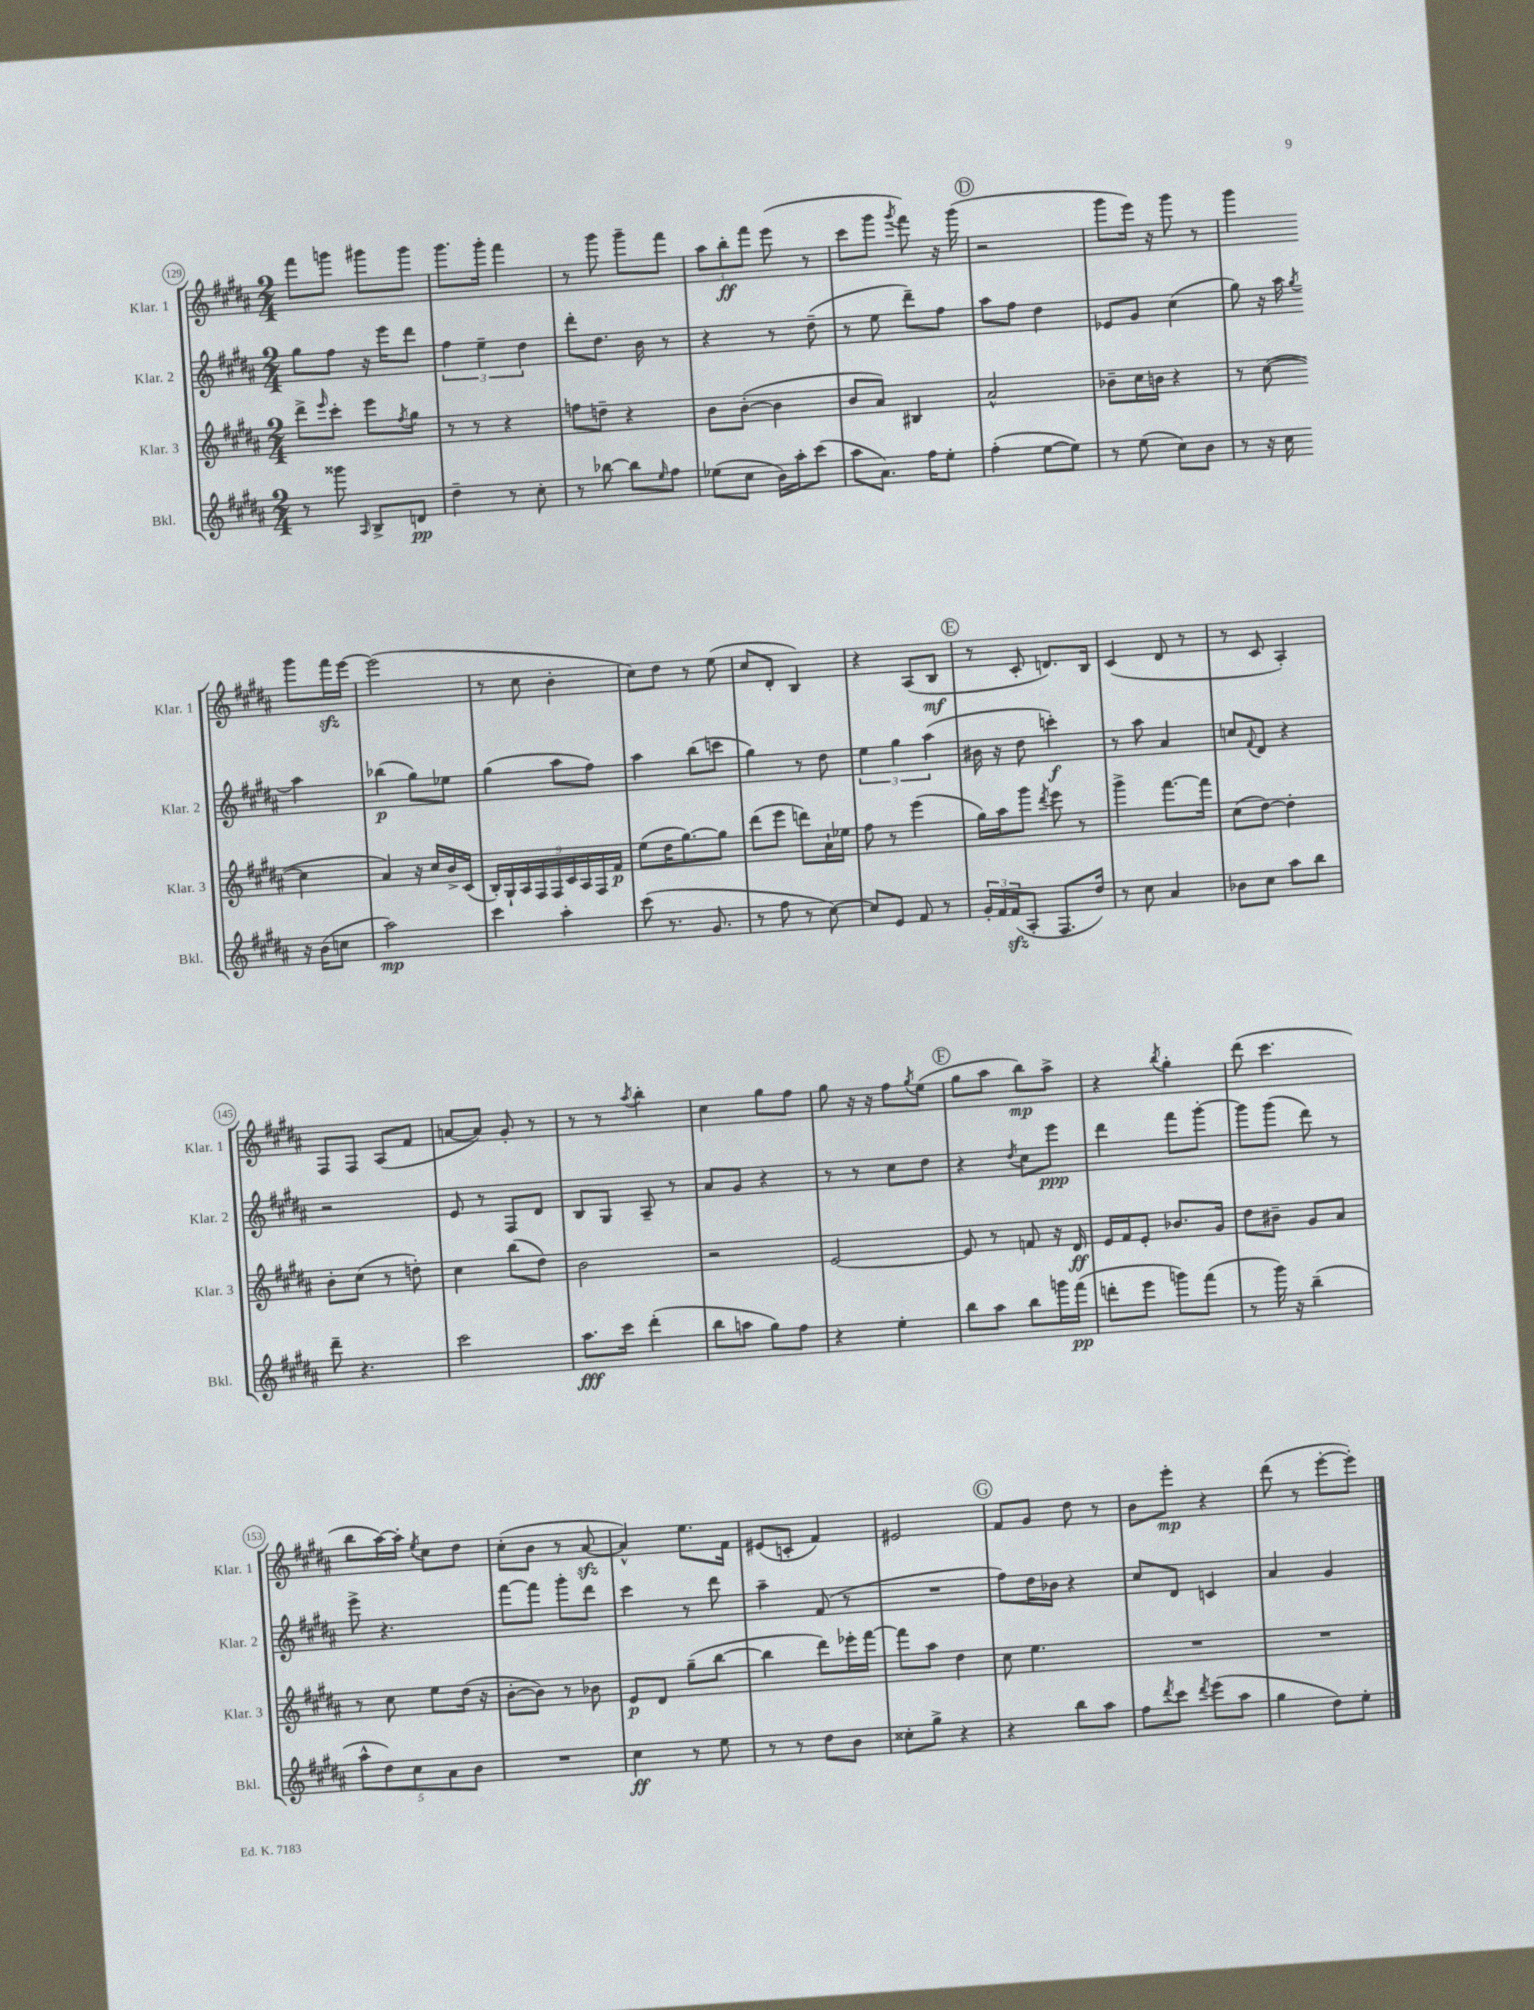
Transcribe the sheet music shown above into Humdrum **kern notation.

**kern	**kern	**kern	**kern
*staff4	*staff3	*staff2	*staff1
*clefG2	*clefG2	*clefG2	*clefG2
*k[f#c#g#d#a#]	*k[f#c#g#d#a#]	*k[f#c#g#d#a#]	*k[f#c#g#d#a#]
*M2/4	*M2/4	*M2/4	*M2/4
8r	8ddd#^\L	8gg#\L	8fff#\L
.	16qqeee/	.	.
8ggg##\	8ccc#'\J	8ff#\J	8ggg\J
16qqA#/	.	.	.
8B^/L	8eee\L	16r	8ggg#\L
.	.	16eee\LK	.
.	8qff#/	.	.
8d/J	8gg#\J	8ddd#\J	8ggg#\J
=	=	=	=
4dd#~\	8r	6ff#\	8.ggg#\L
.	8r	.	.
.	.	6ee~\	.
.	.	.	16ggg#'\Jk
8r	4r	.	4fff#\
.	.	6dd#\	.
8cc#'\	.	.	.
=	=	=	=
8r	8ff\L	8ddd#'\L	8r
[8bb-\	8dd~\J	8.dd#\J	8ggg#\
8bb-\]L	4r	.	8ggg#~\L
.	.	16b\	.
16qqee/	.	.	.
8ff#\J	.	8r	8fff#\J
=	=	=	=
(8ee-\L	8b\L	4r	12aa#\L
.	.	.	12bb'\
8cc#\J	([8b'\J	.	.
.	.	.	12fff#\J
16b\LL)	4b\]	8r	(8eee\
16aa#'\J	.	.	.
(8ccc#\J	.	(8dd#~\	8r
=	=	=	=
8aa#\L	8b/L	8r	8ccc#\L
8.a#\J)	8a#/J)	8ee\	8ggg#\J
.	.	.	8qggg#/
.	4B#/	8ddd#~\L)	8fff#\)
16ff#\LK	.	.	.
8ee'\J	.	8ff#\J	16r
.	.	.	(16ggg#\
=	=	=	=
(4ff#'\	2a#^^/	8aa#\L	2r
.	.	8ff#\J	.
[8ee\L	.	4dd#\	.
8ee\]J)	.	.	.
=	=	=	=
8r	8b-~\L	8e-/L	8ggg#\L
(8ee\	16cc#\L	8g#/J	16eee\Jk)
.	16b\JJ	.	16r
8cc#\L)	4r	(4cc#\	8ggg#\
8b\J	.	.	8r
=	=	=	=
8r	8r	8gg#\)	4ggg#\
16r	([8cc#\	16r	.
16cc#\	.	16aa#\	.
.	.	8qgg#/	.
16r	4cc#\]	4aa#\	8ggg#\L
(16b\LK	.	.	.
8cc\J	.	.	16fff#\L
.	.	.	[16eee\JJ
=	=	=	=
2aa#\)	4a#/)	(4bb-\	(2eee\]
.	16r	8gg#\L)	.
.	16cc#/LL	.	.
.	16b^/	8ee-\J	.
.	(16c#/JJ	.	.
=	=	=	=
4ccc#\	18B'/LL)	(4gg#\	8r
.	18G#`/	.	.
.	18A#/	.	.
.	.	.	8cc#\
.	18F#/	.	.
.	18F#/	.	.
4aa#'\	.	8aa#\L	4b'\
.	18c#/	.	.
.	18A#/	.	.
.	.	8ff#\J)	.
.	18F#/	.	.
.	18f#/JJ	.	.
=	=	=	=
(8ccc#\	(8ee\L	4aa#\	8cc#\L)
8.r	16dd#\K	.	8dd#\J
.	[8.gg#\)	.	.
.	.	(8bb\L	8r
8.g#/	.	.	.
.	8gg#\]J	8ccc\J	(8ee\
=	=	=	=
8r	(8ddd#\L	4gg#\)	8cc#/L
8ff#\	8eee\J	.	8d#'/J
8r	8ddd\L)	8r	4B/)
[8cc#\)	16a#`\L	8dd#\	.
.	16ee-\JJ	.	.
=	=	=	=
8cc#/]L	8ff#\	6ee\	4r
8e/J	8r	.	.
.	.	6gg#\	.
8f#/	(4eee\	.	(8A#/L
.	.	(6aa#\	.
8r	.	.	8B/J
=	=	=	=
24g#'/LL	16gg#\LL)	16b#\	8r
24f#/	.	.	.
.	16aa#\J	16r	.
(24f#/J	.	.	.
8A#'/J	8ggg#\J	8dd#\	8c#'/
.	8qddd#/	.	.
8.F#/L	8eee\	4ccc'\)	8.d/L)
.	8r	.	.
16dd#/Jk)	.	.	16B/Jk
=	=	=	=
8r	4ggg#^\	8r	(4c#/
8cc#\	.	8aa#\	.
4a#/	[8.fff#\L	4a#/	8d#/
.	.	.	8r
.	16fff#\]Jk	.	.
=	=	=	=
8b-\L	(8cc#\L	8cc/L	8r
.	.	8qqf#/	.
8cc#\J	[8dd#\J)	8d#/J	8c#/
8aa#\L	4dd#'\]	4r	4A#'/)
8bb\J	.	.	.
=	=	=	=
8ddd#~\	8b'\L	2r	8F#/L
4.r	(8cc#\J	.	8F#/J
.	8r	.	(8A#/L
.	8dd'\)	.	8f#/J
=	=	=	=
2ccc#\	4cc#\	8e/	[8a/L
.	.	8r	8a/]J)
.	(8bb\L	8F#/L	8g#'/
.	8dd#\J)	8d#/J	8r
=	=	=	=
8.aa#\L	2b\	8B/L	8r
.	.	8G#/J	8r
16ccc#\Jk	.	.	.
.	.	.	8qaa#/
(4ddd#'\	.	8A#~/	4bb'\
.	.	8r	.
=	=	=	=
8bb\L	2r	8a#/L	4cc#\
8aa\J	.	8g#/J	.
8gg#\L)	.	4r	8gg#\L
8ff#\J	.	.	8ff#\J
=	=	=	=
4r	[2e/	8r	8gg#\
.	.	8r	16r
.	.	.	16r
4ee'\	.	8cc#\L	8ff#\L
.	.	.	8qgg#/
.	.	8dd#\J	(8ee\J
=	=	=	=
8bb\L	8e/]	4r	8gg#\L
8aa#\J	8r	.	8aa#\J
.	.	8qdd#/	.
8bb\L	8f/	8cc#\L	8bb\L)
16ggg\L	16r	8eee\J	8aa#^\J
(16fff#\JJ	16d#/	.	.
=	=	=	=
8ddd'\L	16e/LL	4ddd#\	4r
.	16f#/J	.	.
8eee\J	8e'/J	.	.
.	.	.	8qbb/
8ggg\L)	8.b-/L	8fff#\L	4gg#'\
(8fff#\J	.	[8ggg#'\J	.
.	16g#/Jk	.	.
=	=	=	=
8r	8dd#\L	8ggg#\]L	(8ddd#\
16ggg#\)	8b#~\J	(8ggg#\J	4.ccc#\
16r	.	.	.
(4bb~\	8g#/L	8ddd#\)	.
.	8a#/J	8r	.
=	=	=	=
10aa#^^\L	8r	8eee^\	8bb\L
10dd#\)	.	.	.
.	8cc#\	4.r	[16aa#\L)
.	.	.	16aa#'\]JJ
10cc#\	.	.	.
.	.	.	8qee/
.	8ee\L	.	8cc#\L
10a#\	.	.	.
.	(16dd#\Jk	.	8dd#\J
10b\J	.	.	.
.	16r	.	.
=	=	=	=
2r	[8b'\L	[8fff#\L	(8cc#'\L
.	8b\]J)	8fff#\]J	8b\J
.	8r	8ggg#'\L	8r
.	8b-\	8ddd#\J	[8a#/
=	=	=	=
4cc#\	8e/L	4ccc#\	4a#^^/])
.	8d#/J	.	.
8r	(8gg#~\L	8r	8.ee\L
8ee\	[8bb\J	8ddd#\	.
.	.	.	16f#\Jk
=	=	=	=
8r	4bb\]	4aa#~\	(8e#/L
8r	.	.	8c'/J
8dd#\L	8ddd#\L)	(8f#/	4f#/)
8b\J	16eee-'\L	8r	.
.	[16fff#\JJ	.	.
=	=	=	=
8cc##'\L	8fff#\]L	2r	2e#/
8gg#^\J	8aa#\J	.	.
4r	4dd#\	.	.
=	=	=	=
4r	8cc#\	8ff#\L)	8f#/L
.	4.ee\	16dd#\L	8g#/J
.	.	16b-\JJ	.
8bb\L	.	4r	8dd#\
8aa#\J	.	.	8r
=	=	=	=
8ff#\L	2r	8cc#/L	8b\L
8qddd#/	.	.	.
8ccc#\J	.	8d#/J	8eee'\J
8qddd#/	.	.	.
(8eee\L	.	4c/	4r
8aa#\J	.	.	.
=	=	=	=
4gg#\	2r	4a#/	(8ddd#\
.	.	.	8r
8dd#\L)	.	4g#/	[8eee'\L
8ee'\J	.	.	8eee'\]J)
==	==	==	==
*-	*-	*-	*-
